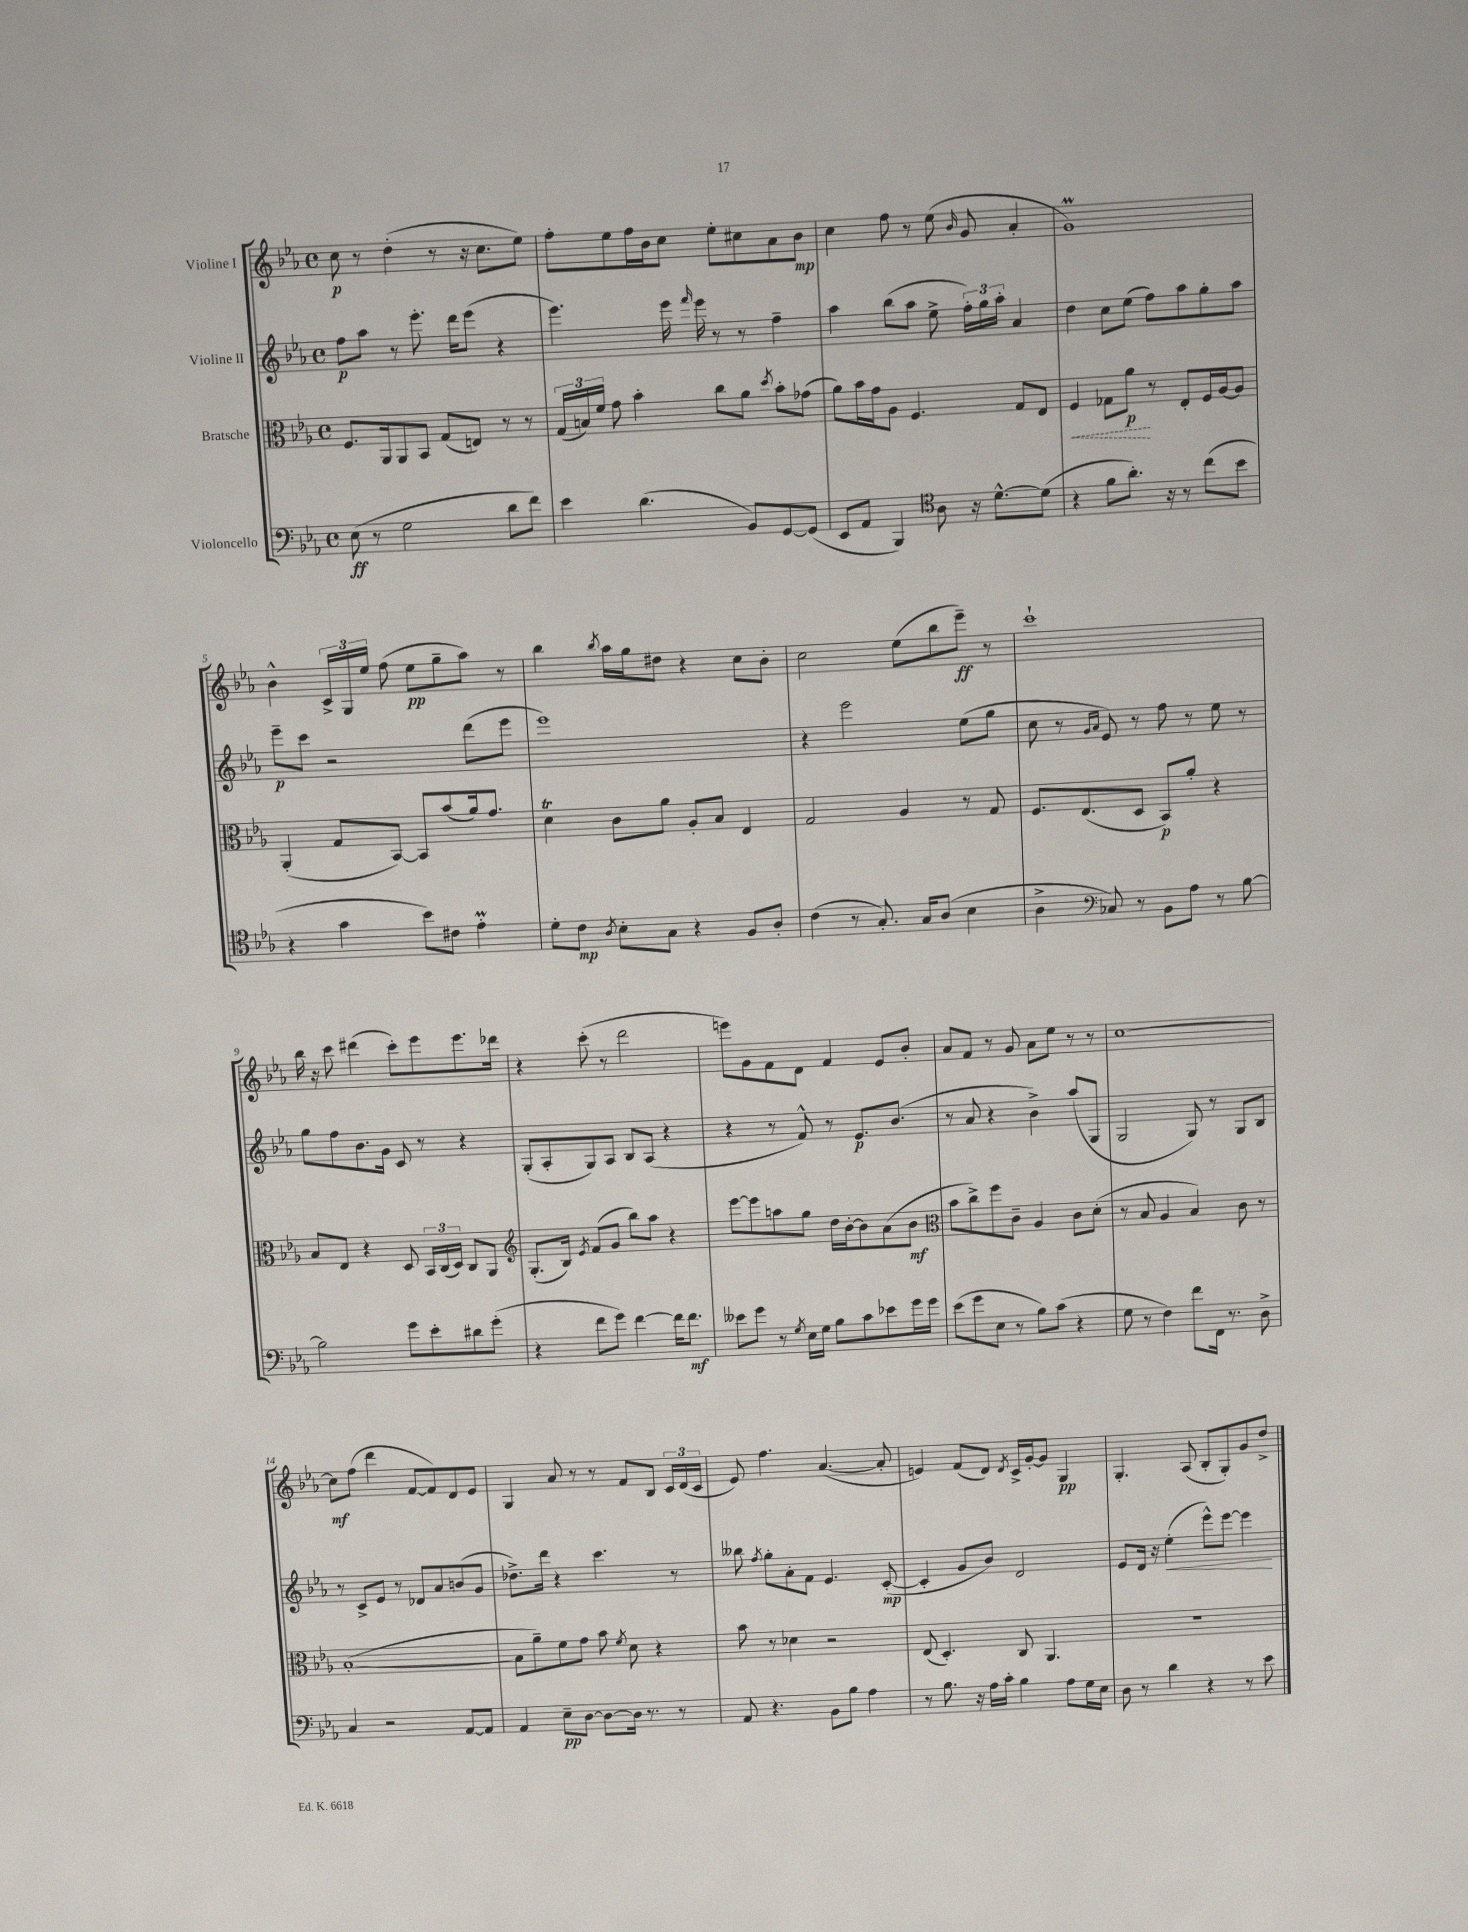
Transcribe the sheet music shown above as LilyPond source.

<<
\new StaffGroup <<
\new Staff = "s0" \with { instrumentName = "Violine I" } {
    \clef treble \key ees \major \defaultTimeSignature \time 4/4
    \autoBeamOff c''8\p r8 d''4-.( r8 r16 c''8.[ ees''8]) |
    f''8[-. ees''8 f''16 bes'16 c''8] ees''8[-. cis''8 aes'8 bes'8]\mp |
    c''4 f''8 r8 ees''8( \grace { bes'16 } g'8 aes'4-. |
    g'1\prall) |
    bes'4-^ \tuplet 3/2 { c'16[-> g16 ees''16] } f''8( ees''8[\pp g''8-- aes''8]) r8 |
    bes''4 \acciaccatura { bes''8 } aes''16[ g''16 dis''8] r4 c''8[ bes'8]-. |
    c''2 ees''8[( bes''8 ees'''8]--\ff) r8 |
    c'''1-! |
    bes''16 r16 c'''8 dis'''4( c'''8[-.) ees'''8 ees'''8. des'''16] |
    r4 c'''8-.( r8 d'''2 |
    e'''8[) g'8 f'8 d'8] f'4 ees'8[ bes'8]-. |
    aes'8[ f'8] r8 g'8 aes'8[ ees''8] r8 r8 |
    c''1~ |
    c''8[\mf f''8]( d'''4 f'8[~ f'8) d'8 ees'8] |
    g4 aes'8 r8 r8 f'8[ bes8] \tuplet 3/2 { c'16[ d'16( c'16] } |
    ees'8) f''4. aes'4.~( aes'8-. |
    e'4) f'8[( d'8]) \acciaccatura { d'8 } c'16[-> g'16~-. g'8] g4\pp |
    g4.-. aes8( bes8[-. g8-.) g'8 d''8]-> \bar "|." |
}
\new Staff = "s1" \with { instrumentName = "Violine II" } {
    \clef treble \key ees \major \defaultTimeSignature \time 4/4
    \autoBeamOff f''8[\p aes''8] r8 ees'''8.-. d'''16[ ees'''8]( r4 |
    ees'''4.) ees'''16 \grace { f'''16 } ees'''16 r8 r8 f''4-- |
    aes''4 bes''8[( aes''8] ees''8-> \tuplet 3/2 { f''16[-.) g''16 aes''16]-. } aes'4 |
    d''4 c''8[ ees''8]( f''8[) aes''8 g''8-. aes''8] |
    ees'''8[--\p c'''8] r2 d'''8[( ees'''8] |
    ees'''1) |
    r4 ees'''2 ees''8[( g''8] |
    c''8 r8 \grace { g'16[ aes'16] } ees'8) r8 f''8 r8 ees''8 r8 |
    g''8[ f''8 bes'8. g'16] c'8 r8 r4 |
    g8[-.( aes8-. g8) aes8] bes8[ aes8]( r4 |
    r4 r8 f'8-^) r8 ees'8.[\p bes'8.]( |
    r8 aes'8 r4 bes'4->) aes''8[( g8] |
    g2 g8) r8 g8[ bes8] |
    r8 c'8[-> ees'8] r8 des'8[ aes'8 b'8( g'8] |
    des''8.[->) d'''16] r4 c'''4. r8 |
    beses''8 \acciaccatura { f''8 } g''8[-. aes'8-. f'8] ees'4. c'8~-.\mp( |
    c'4-. g'8[ bes'8]) d'2 |
    ees'8[ d'16] r16 ees''4-.\<( ees'''8[-^) ees'''8]~ ees'''4\! \bar "|." |
}
\new Staff = "s2" \with { instrumentName = "Bratsche" } {
    \clef alto \key ees \major \defaultTimeSignature \time 4/4
    \autoBeamOff f8.[ aes,16 aes,8 bes,8] g8[( e8]) r8 r8 |
    \tuplet 3/2 { g16[( b16) f'16] } g'8 bes'4-. c''8[ aes'8] \acciaccatura { d''8 } bes'8[-. ges'8]( |
    aes'8[) bes'16 g'16 aes8] f4. g8[ ees8] |
    \once \override Hairpin.style = #'dashed-line f4\< ges8[ aes'8]\p\! r8 ees8[-. f16 aes16~ aes8] |
    aes,4-.( g8[ bes,8]~) bes,8[ bes'8( aes'16) g'8.] |
    d'4\trill c'8[ aes'8] aes8[-. bes8] ees4 |
    g2 aes4 r8 g8 |
    f8.[ ees8.( d8] bes,8[\p) aes'8]-. r4 |
    bes8[ ees8] r4 d8 \tuplet 3/2 { bes,16[ c16( d16]) } c8[ aes,8] |
    \clef treble g8.[-.( bes16]) \acciaccatura { ees'8 } f'8[( g'8] bes''8[) aes''8] r4 |
    ees'''8[~ ees'''8 a''8 g''8] d''16[ bes'16~-. bes'8 aes'8( bes'8]\mf |
    \clef alto bes'8[ c''8->) f''8 c'8]-- aes4 c'8[ d'8]-.( |
    r8 bes8 aes4 bes4) c'8 r8 |
    bes1~-.( |
    bes8[ aes'8--) f'8 g'8] bes'8 \acciaccatura { f'8 } d'8 r4 |
    bes'8 r8 des'4 r2 |
    ees8( d4.-.) c8 aes,4. |
    R1 \bar "|." |
}
\new Staff = "s3" \with { instrumentName = "Violoncello" } {
    \clef bass \key ees \major \defaultTimeSignature \time 4/4
    \autoBeamOff ees8\ff( r8 g2 d'8[ f'8]) |
    ees'4 d'4.( bes,8[) g,8~ g,8]( |
    ees,8[ aes,8] bes,,4) \clef tenor aes8 r16 d'8.[~-^ d'8]( |
    r4 f'8[ aes'8.]-.) r16 r8 c''8[( bes'8] |
    r4 g'4 bes'8[) cis'8] ees'4-.\prall |
    d'8[-. c'8]\mp \acciaccatura { aes8 } bes8[-. g8] r4 f8[ aes8]-. |
    c'4( r8 g8.-.) g16[ aes8]( bes4 |
    aes4-> \clef bass ces8) r8 bes,8[ aes8] r8 bes8~ |
    bes2 g'8[ ees'8-. dis'8 g'8]-.( |
    r4 f'8[ g'8]) f'4~ f'16[ f'8.]\mf |
    eeses'8[ g'8] r8 \acciaccatura { g8 } ees16[ g16] bes8[ c'8 ees'8 g'16 g'16] |
    ees'8[( g'8 ees8] r8 bes8[) c'8]( r4 |
    g8 r8 f4) f'8[ f,16] r8. d8-> |
    c4 r2 aes,8[~ aes,8] |
    aes,4 ees8[--\pp d8]~ d8[~ d16] r8. r8 |
    aes,8 r4. bes,8[ bes8] aes4 |
    r8 bes8. r16 aes16[ c'16]-. bes4 aes8[ g16 ees16] |
    d8 r8 d'4 r4 r8 ees'8 \bar "|." |
}
>>
>>
